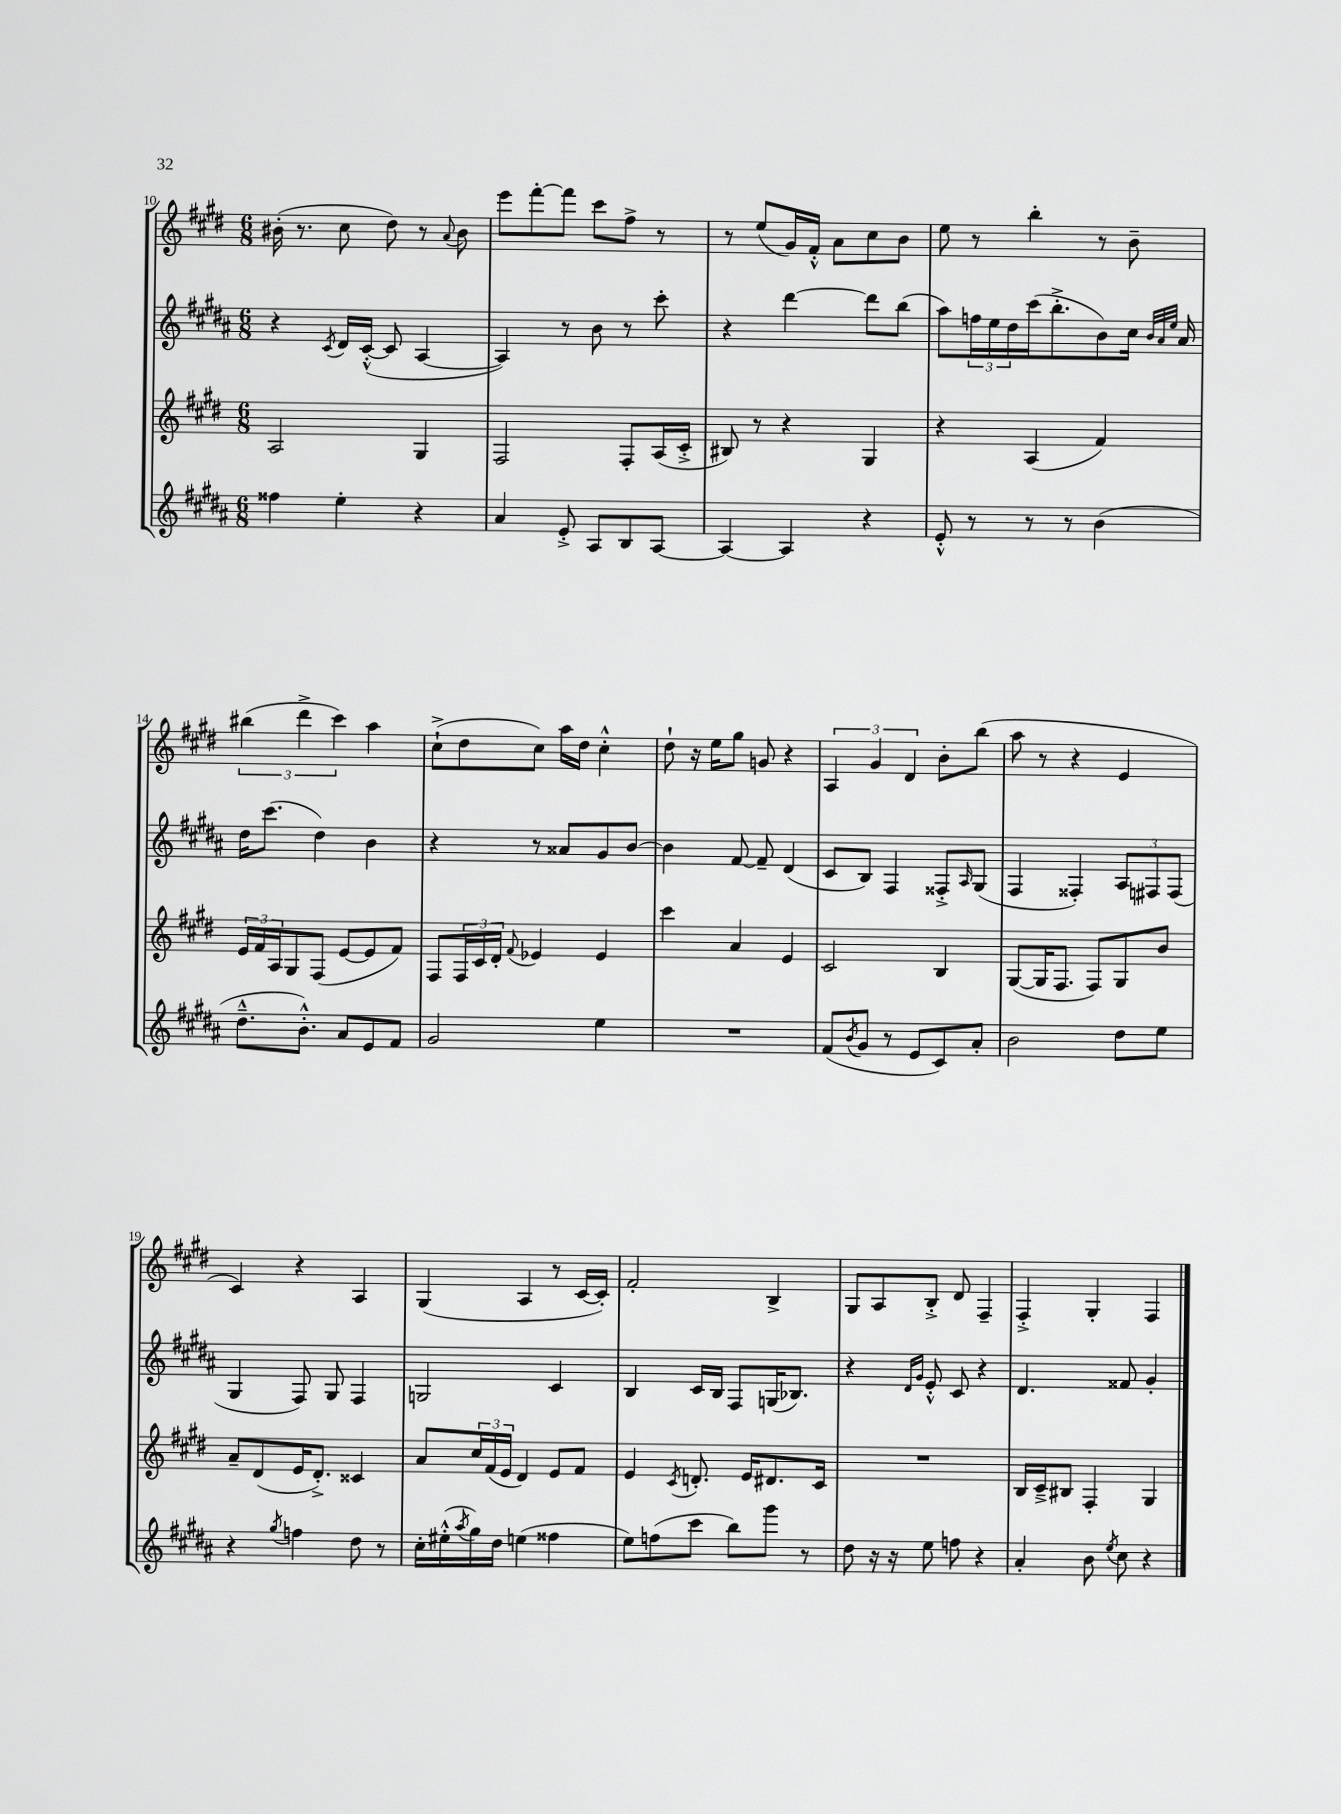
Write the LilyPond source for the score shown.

<<
\new StaffGroup <<
\new Staff = "s0" {
    \clef treble \key e \major \numericTimeSignature \time 6/8
    bis'16-.( r8. cis''8 dis''8) r8 \appoggiatura { a'8 } bis'8 |
    e'''8 fis'''8~-. fis'''8 cis'''8 fis''8-> r8 |
    r8 e''8( gis'16) fis'16-.-^ a'8 cis''8 b'8 |
    e''8 r8 b''4-. r8 b'8-- |
    \tuplet 3/2 { bis''4( dis'''4-> cis'''4) } a''4 |
    cis''8-!->( dis''8 cis''8) a''16 dis''16 cis''4-.-^ |
    dis''8-! r16 e''16 gis''8 g'8 r4 |
    \tuplet 3/2 { a4 gis'4 dis'4 } b'8-. b''8( |
    a''8 r8 r4 e'4 |
    cis'4) r4 a4 |
    gis4( a4 r8 cis'16~ cis'16-.) |
    fis'2-. b4-> |
    gis8 a8 b8-.-> dis'8 fis4-- |
    fis4-.-> gis4-. fis4 \bar "|." |
}
\new Staff = "s1" {
    \clef treble \key b \major \numericTimeSignature \time 6/8
    r4 \acciaccatura { cis'8 } dis'16 cis'16~-.-^( cis'8 ais4~ |
    ais4) r8 b'8 r8 cis'''8-. |
    r4 dis'''4~ dis'''8 b''8( |
    ais''8) \tuplet 3/2 { f''16 e''16 dis''16 } cis'''16( b''8.-.-> b'8) cis''16 \grace { b'32 ais'32 e''32 } ais'16 |
    dis''16 cis'''8.( dis''4) b'4 |
    r4 r8 aisis'8 gis'8 b'8~ |
    b'4 fis'8~ fis'8-- dis'4( |
    cis'8 b8) fis4 fisis8-.-> \grace { ais16 } gis8( |
    fis4 fisis4-.) \tuplet 3/2 { ais8 fis8 fis8( } |
    gis4 fis8) gis8 fis4 |
    g2 cis'4 |
    b4 cis'16 b16 fis8 g16( bes8.) |
    r4 \grace { dis'16 gis'16 } e'8-.-^ cis'8 r4 |
    dis'4. fisis'8 gis'4-. \bar "|." |
}
\new Staff = "s2" {
    \clef treble \key e \major \numericTimeSignature \time 6/8
    a2 gis4 |
    fis2 fis8-. a16( cis'16-.-> |
    bis8) r8 r4 gis4 |
    r4 a4( fis'4) |
    \tuplet 3/2 { e'16 fis'16 a16 } gis8 fis8( e'8~ e'8 fis'8) |
    fis8 \tuplet 3/2 { fis16 cis'16 dis'16-. } \appoggiatura { fis'8 } ees'4 ees'4 |
    cis'''4 a'4 e'4 |
    cis'2 b4 |
    gis8~( gis16 fis8. fis8) gis8 b'8 |
    a'8-- dis'8( e'16 dis'8.-.->) cisis'4 |
    a'8 \tuplet 3/2 { cis''16 fis'16( e'16 } dis'4) e'8 fis'8 |
    e'4 \acciaccatura { cis'8 } d'8.-. e'16 dis'8. cis'16 |
    R2. |
    b16 cis'16---> bis8 fis4-. gis4 \bar "|." |
}
\new Staff = "s3" {
    \clef treble \key b \major \numericTimeSignature \time 6/8
    fisis''4 e''4-. r4 |
    ais'4 e'8-.-> ais8 b8 ais8~ |
    ais4~ ais4 r4 |
    e'8-.-^ r8 r8 r8 b'4( |
    dis''8.---^ b'8.-.-^) ais'8 e'8 fis'8 |
    gis'2 e''4 |
    R2. |
    fis'8( \acciaccatura { b'8 } gis'8 r8 e'8 cis'8) ais'8-. |
    b'2 dis''8 e''8 |
    r4 \acciaccatura { gis''8 } f''4 dis''8 r8 |
    cis''16-. eis''16-.-^( \acciaccatura { ais''8 } gis''16) dis''16 e''4( fisis''4 |
    e''8) f''8( cis'''8 b''8) gis'''8 r8 |
    dis''8 r16 r16 e''8 f''8 r4 |
    ais'4-. b'8 \acciaccatura { e''8 } cis''8 r4 \bar "|." |
}
>>
>>
\layout { \context { \Score currentBarNumber = #10 } }
